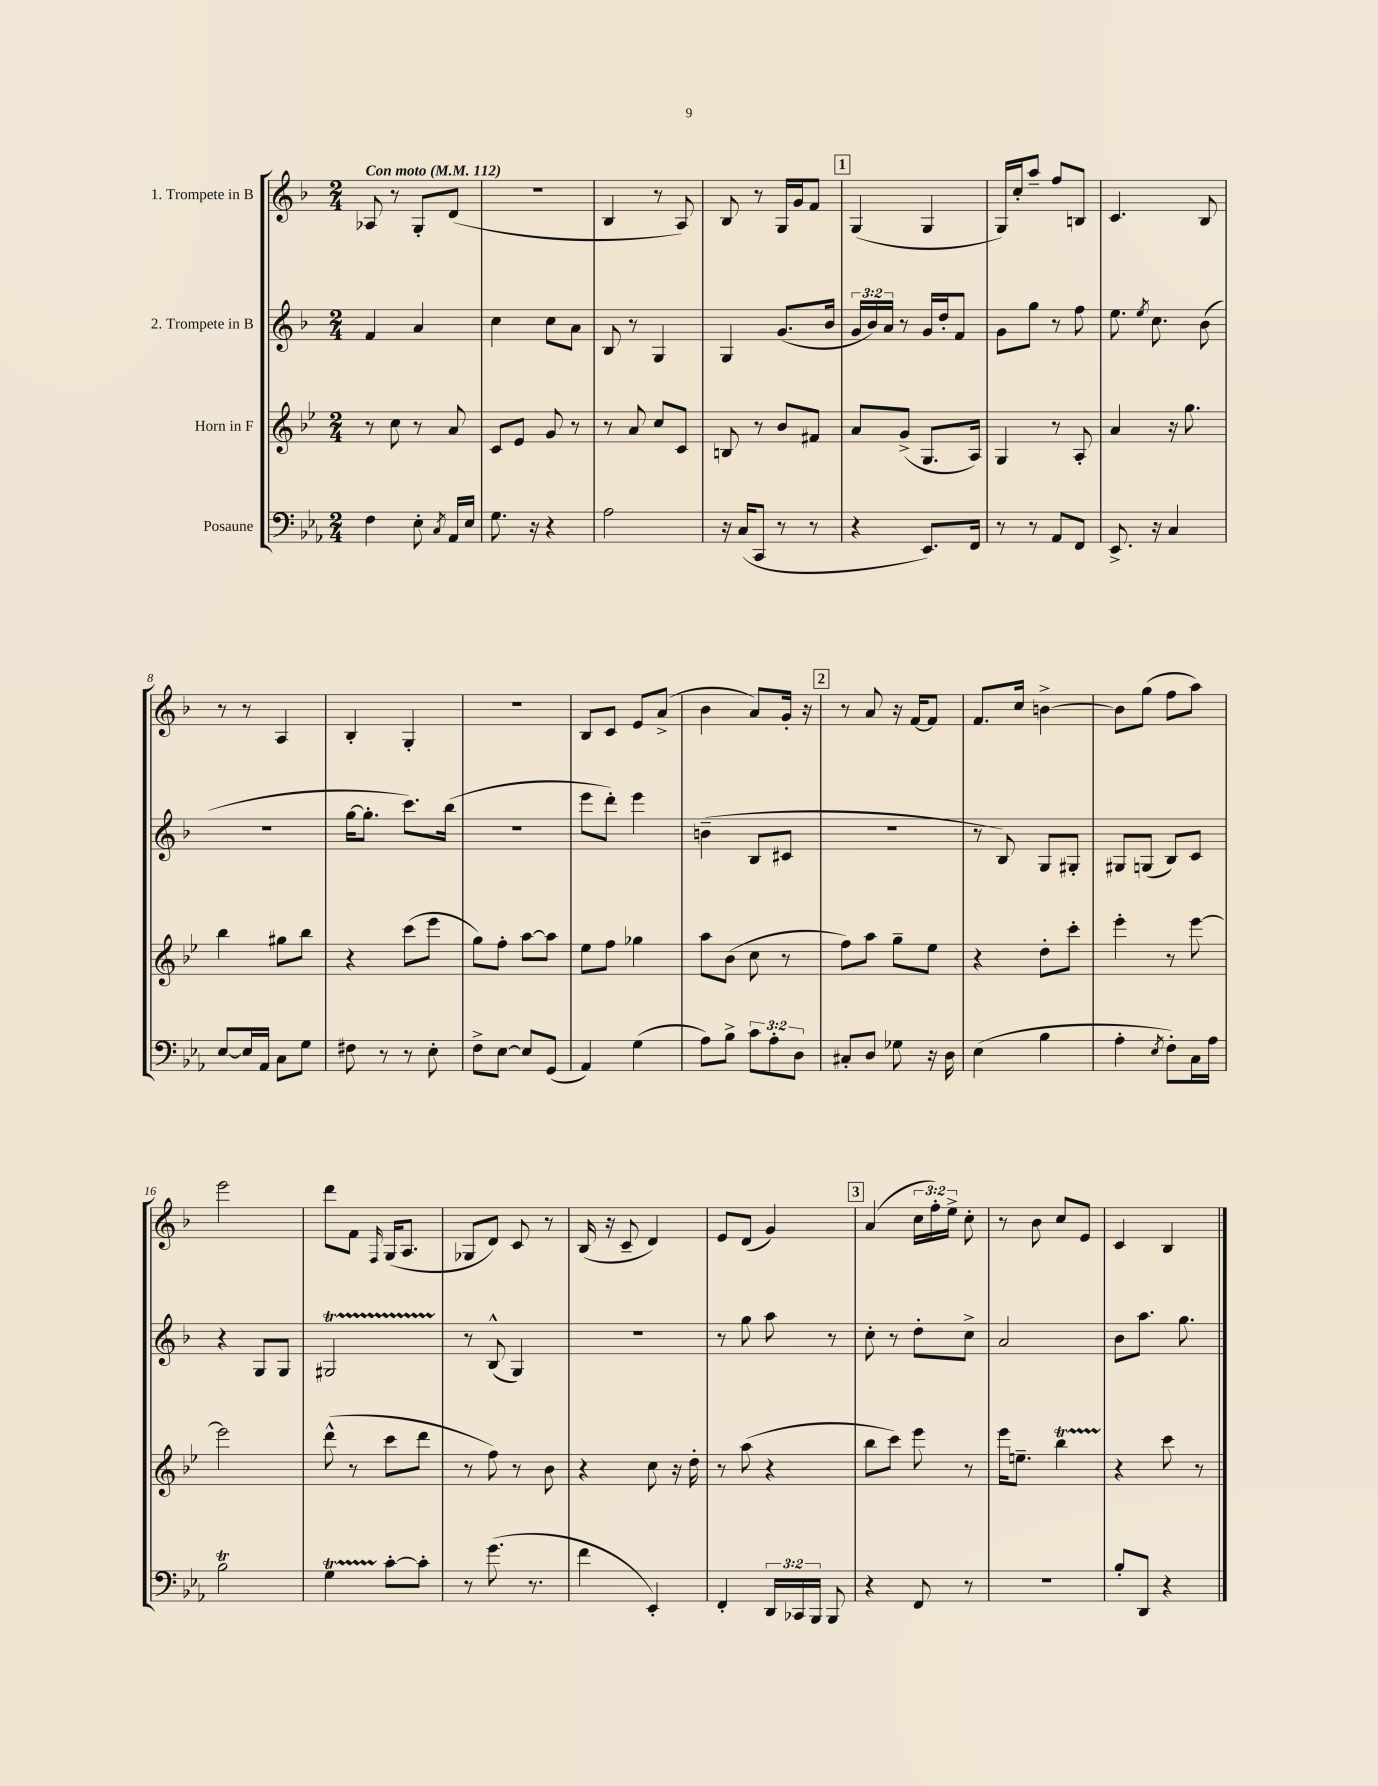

**kern	**kern	**kern	**kern
*part4	*part3	*part2	*part1
*staff4	*staff3	*staff2	*staff1
*I"Posaune	*I"Horn in F	*I"2. Trompete in B	*I"1. Trompete in B
*clefF4	*clefG2	*clefG2	*clefG2
*k[b-e-a-]	*k[b-e-]	*k[b-]	*k[b-]
*M2/4	*M2/4	*M2/4	*M2/4
*MM112	*MM112	*MM112	*MM112
=1	=1	=1	=1
!	!	!	!LO:TX:a:B:t=Con moto
4F\	8r	4f/	8A-X/
.	8cc\	.	8r
8E-'\	8r	4a/	8G'/L
8qC/	.	.	.
16AA-/LL	8a/	.	(8d/J
16E-/JJ	.	.	.
=2	=2	=2	=2
8.G\	8c/L	4cc\	2r
.	8e-/J	.	.
16r	.	.	.
4r	8g/	8cc\L	.
.	8r	8a\J	.
=3	=3	=3	=3
2A-\	8r	8B-/	4B-/
.	8a/	8r	.
.	8cc/L	4G/	8r
.	8c/J	.	8A/)
=4	=4	=4	=4
16r	8Bn/	4G/	8B-/
(16C/KL	.	.	.
8CC/J	8r	.	8r
8r	8b-/L	(8.g/L	16G/LL
.	.	.	16g/J
8r	8f#X/J	.	8f/J
.	.	16b-/Jk	.
!!LO:REH:place=s1:t=1
=5	=5	=5	=5
4r	8a/L	24g/LL	(4G/
.	.	24b-/)	.
.	.	24a/JJ	.
.	(8g^/J	8r	.
8.EE-/L)	8.G/L	16g/LL	4G/
.	.	16dd'/J	.
.	.	8f/J	.
16FF/Jk	16A/Jk)	.	.
=6	=6	=6	=6
8r	4G/	8g\L	16G/LL)
.	.	.	16cc'/J
8r	.	8gg\J	8aa~/J
8AA-/L	8r	8r	8ff/L
8FF/J	8A'/	8ff\	8Bn/J
=7	=7	=7	=7
8.EE-^/	4a/	8.ee\	4.c/
.	.	8qee/	.
16r	.	8.cc\	.
4C/	16r	.	.
.	8.gg\	.	.
.	.	(8b-\	8B-/
!!LO:LB:g=z
=8	=8	=8	=8
[8E-/L	4bb-\	2r	8r
16E-/L]	.	.	8r
16AA-/JJ	.	.	.
8C\L	8gg#X\L	.	4A/
8G\J	8bb-\J	.	.
=9	=9	=9	=9
8F#X\	4r	[16gg\KL	4B-'/
.	.	8.gg'\J]	.
8r	.	.	.
8r	(8ccc\L	8.ccc\L)	4G'/
8E-'\	8eee-\J	.	.
.	.	(16bb-\Jk	.
=10	=10	=10	=10
8F^\L	8gg\L)	2r	2r
[8E-\J	8ff'\J	.	.
8E-/L]	[8aa\L	.	.
(8GG/J	8aa\J]	.	.
=11	=11	=11	=11
4AA-/)	8ee-\L	8eee\L	8B-/L
.	8ff\J	8ddd'\J)	8c/J
(4G\	4gg-X\	4eee\	8e/L
.	.	.	(8a^/J
=12	=12	=12	=12
8A-\L)	8aa\L	(4bn~\	4b-\
8B-^\J	(8b-\J	.	.
12c\L	8cc\	8B-/L	8a/L)
12A-'\	.	.	.
.	8r	8c#X/J	16g'/Jk
12D\J	.	.	.
.	.	.	16r
!!LO:REH:place=s1:t=2
=13	=13	=13	=13
8C#X'/L	8ff\L)	2r	8r
8D/J	8aa\J	.	8a/
8G-X\	8gg~\L	.	16r
.	.	.	[16f/KL
16r	8ee-\J	.	8f/J]
16D\	.	.	.
=14	=14	=14	=14
(4E-\	4r	8r	8.f/L
.	.	8B-/)	.
.	.	.	16cc/Jk
4B-\	8dd'\L	8G/L	[4bn^\
.	8ccc'\J	8G#X'/J	.
=15	=15	=15	=15
4A-'\	4eee-'\	8G#X/L	8b\L]
.	.	(8Gn/J	(8gg\J
8qE-/	.	.	.
8F'\L)	8r	8B-/L)	8ff\L
16C\L	[8eee-\	8c/J	8aa\J)
16A-\JJ	.	.	.
!!LO:LB:g=z
=16	=16	=16	=16
2B-T\	2eee-\]	4r	2eee\
.	.	8G/L	.
.	.	8G/J	.
=17	=17	=17	=17
4Gt\	(8ddd^^\	2G#Xt/	8ddd\L
.	8r	.	8f\J
.	.	.	16qqF/
[8c'\L	8ccc\L	.	(16G/KL
.	.	.	8.A/J
8c'\J]	8ddd\J	.	.
=18	=18	=18	=18
8r	8r	8r	8G-X/L
(8.g\	8ff\)	(8B-^^/	8d/J)
.	8r	4G/)	8c/
8.r	.	.	.
.	8b-\	.	8r
=19	=19	=19	=19
4f\	4r	2r	(16B-/
.	.	.	16r
.	.	.	8c~/
4EE-'/)	8cc\	.	4d/)
.	16r	.	.
.	16dd'\	.	.
=20	=20	=20	=20
4FF'/	8r	8r	8e/L
.	(8aa\	8gg\	(8d/J
24DD/LL	4r	8aa\	4g/)
24CC-X/	.	.	.
24BBB-/JJ	.	.	.
8BBB-/	.	8r	.
!!LO:REH:place=s1:t=3
=21	=21	=21	=21
4r	8bb-\L	8cc'\	(4a/
.	8ccc\J)	8r	.
8FF/	8eee-\	8dd'\L	24cc\LL
.	.	.	24ff'\)
.	.	.	24ee^\JJ
8r	8r	8cc^\J	8cc'\
=22	=22	=22	=22
2r	16eee-\KL	2a/	8r
.	8.een~\J	.	.
.	.	.	8b-\
.	4bb-T\	.	8cc/L
.	.	.	8e/J
=23	=23	=23	=23
8B-'/L	4r	8b-\L	4c/
8DD/J	.	8.aa\J	.
4r	8ccc\	.	4B-/
.	.	8.gg\	.
.	8r	.	.
==	==	==	==
*-	*-	*-	*-
